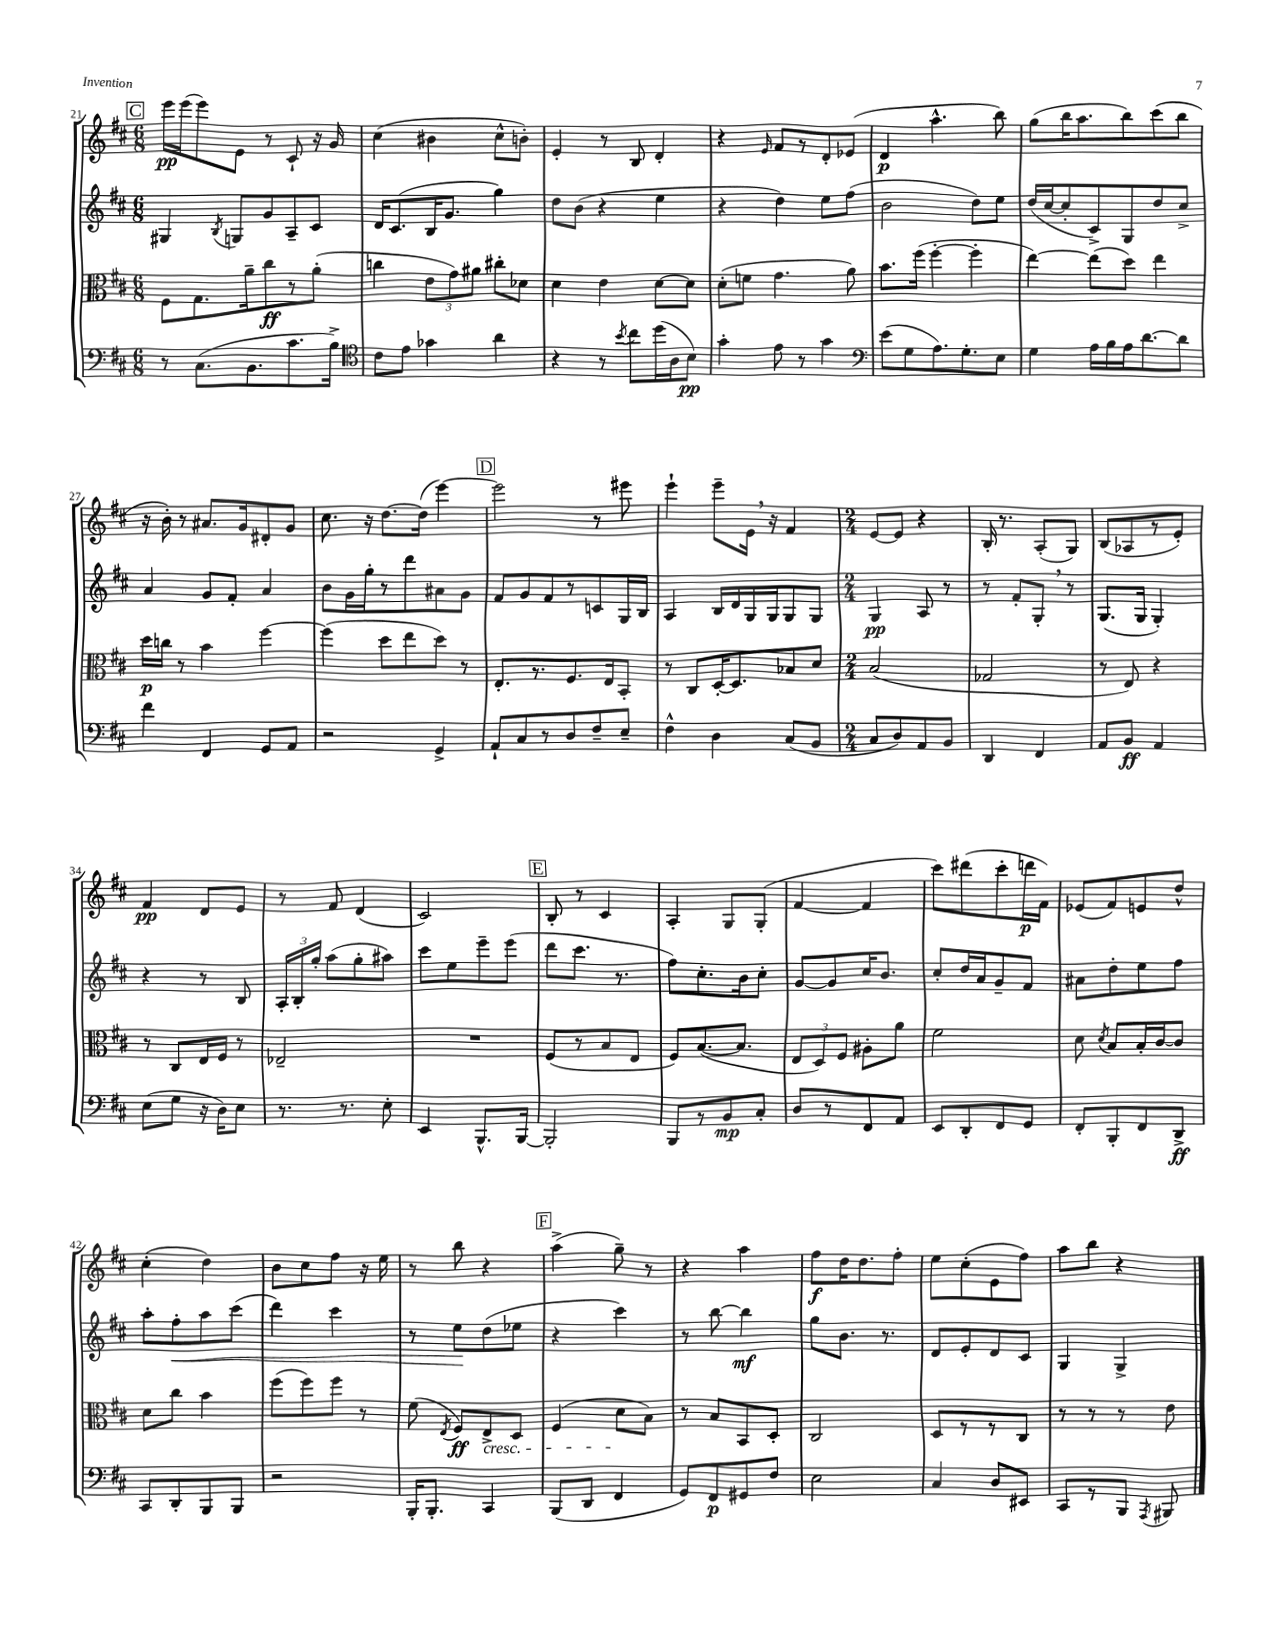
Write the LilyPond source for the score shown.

<<
\new StaffGroup <<
\new Staff = "s0" {
    \clef treble \key d \major \numericTimeSignature \time 6/8
    \autoBeamOff \mark \markup { \box "C" } e'''16[\pp e'''16( e'''8) e'8] r8 cis'8-! r16 g'16 |
    cis''4( bis'4 cis''8[-^ b'8]-.) |
    e'4-. r8 b8 d'4-. |
    r4 \grace { e'16 } fis'8[ r8 d'8-. ees'8]( |
    d'4\p a''4.-^ b''8) |
    g''8[( b''16 a''8. b''8) cis'''8( b''8] |
    r16 b'16-.) r8 ais'8.[ g'16 dis'8-. g'8] |
    cis''8. r16 d''8.[~ d''16]( e'''4~) |
    \mark \markup { \box "D" } e'''2 r8 eis'''8 |
    e'''4-! e'''8[-- e'16] \breathe r16 fis'4 |
    \numericTimeSignature \time 2/4 e'8[~ e'8] r4 |
    b16-. r8. a8[-.( g8]) |
    b8[( aes8 r8 e'8]-.) |
    fis'4\pp d'8[ e'8] |
    r8 fis'8 d'4( |
    cis'2) |
    \mark \markup { \box "E" } b8-. r8 cis'4 |
    a4-. g8[ g8]-.( |
    fis'4~ fis'4 |
    cis'''8[) dis'''8( cis'''8-. d'''16\p fis'16]) |
    ees'8[( fis'8) e'8 d''8]-^ |
    cis''4-.( d''4) |
    b'8[ cis''8 fis''8] r16 e''16 |
    r8 b''8 r4 |
    \mark \markup { \box "F" } a''4->( g''8--) r8 |
    r4 a''4 |
    fis''8[\f d''16 d''8. fis''8]-. |
    e''8[ cis''8-.( e'8 fis''8]) |
    a''8[ b''8] r4 \bar "|." |
}
\new Staff = "s1" {
    \clef treble \key d \major \numericTimeSignature \time 6/8
    \autoBeamOff \mark \markup { \box "C" } gis4 \acciaccatura { b8 } g8[ g'8 a8-- cis'8] |
    d'16[ cis'8.( b16 g'8.] g''4) |
    d''8[ b'8]( r4 e''4 |
    r4 d''4) e''8[ fis''8]( |
    b'2 d''8[) e''8] |
    d''16[( cis''16~ cis''8-. cis'8->) g8 d''8 cis''8]-> |
    a'4 g'8[ fis'8]-. a'4 |
    b'8[ g'16 g''16-. r8 d'''8 ais'8 g'8] |
    \mark \markup { \box "D" } fis'8[ g'8 fis'8 r8 c'8 g16 b16] |
    a4 b16[ d'16 g16 g16 g8 g8] |
    \numericTimeSignature \time 2/4 g4\pp a8 r8 |
    r8 fis'8[-. g8]-. \breathe r8 |
    g8.[( g16] g4-.) |
    r4 r8 b8 |
    \tuplet 3/2 { a16[-. b16-. g''16]-. } a''8[( g''8-. ais''8]) |
    cis'''8[ e''8 e'''8-- e'''8]( |
    \mark \markup { \box "E" } d'''8[ cis'''8.] r8. |
    fis''8[) cis''8.-. b'16 cis''8]-. |
    g'8[~ g'8 cis''16 b'8.] |
    cis''8[-. d''16 a'16 g'8-- fis'8] |
    ais'8[ d''8-. e''8 fis''8] |
    a''8[-. fis''8-.\< a''8 cis'''8]( |
    d'''4) cis'''4 |
    r8 e''8[\! d''8( ees''8] |
    \mark \markup { \box "F" } r4 cis'''4) |
    r8 b''8~ b''4\mf |
    g''8[ b'8.] r8. |
    d'8[ e'8-. d'8 cis'8] |
    g4 g4-> \bar "|." |
}
\new Staff = "s2" {
    \clef alto \key d \major \numericTimeSignature \time 6/8
    \autoBeamOff \mark \markup { \box "C" } fis8[ g8. a'16-- cis''8\ff r8 a'8]-.( |
    c''4 \tuplet 3/2 { e'8[ g'8) ais'8] } cis''8[-. des'8] |
    d'4 e'4 d'8[~ d'8] |
    d'8[-.( f'8] g'4. a'8) |
    b'8.[ fis''16]( fis''4~-. fis''4-. |
    e''4~) e''8[( d''8]) e''4 |
    d''16[\p c''16] r8 b'4 fis''4~ |
    fis''4( d''8[ e''8 d''8]) r8 |
    \mark \markup { \box "D" } e8.[-. r8. fis8. e16 b,8]-. |
    r8 cis8[ d16~-. d8. bes8 d'8] |
    \numericTimeSignature \time 2/4 b2( |
    ges2 |
    r8 e8) r4 |
    r8 cis8[ e16 fis16] r8 |
    ees2-- |
    R2 |
    \mark \markup { \box "E" } fis8[( r8 b8 e8] |
    fis8[) b8.~( b8.] |
    \tuplet 3/2 { e8[ d8) fis8] } ais8[-. a'8] |
    fis'2 |
    d'8 \acciaccatura { d'8 } b8[ b16-. cis'16~ cis'8] |
    d'8[ cis''8] b'4 |
    fis''8[( fis''8) fis''8] r8 |
    fis'8( \acciaccatura { e8 } fis8[\ff) e8->\cresc d8] |
    \mark \markup { \box "F" } fis4( d'8[\! b8]) |
    r8 b8[ b,8 d8]-. |
    cis2 |
    d8[ r8 r8 cis8] |
    r8 r8 r8 e'8 \bar "|." |
}
\new Staff = "s3" {
    \clef bass \key d \major \numericTimeSignature \time 6/8
    \autoBeamOff \mark \markup { \box "C" } r8 cis8.[( b,8. cis'8. b16]->) |
    \clef tenor cis'8[ e'8] ges'4 a'4 |
    r4 r8 \acciaccatura { b'8 } cis''8[ d''16( a16 b8]\pp) |
    g'4-. e'8 r8 g'4 |
    \clef bass e'8[( g8 a8.) g8.-. e8] |
    g4 a16[ b16 a16 d'8.~ d'8] |
    fis'4 fis,4 g,8[ a,8] |
    r2 g,4-> |
    \mark \markup { \box "D" } a,8[-! cis8 r8 d8 fis8-- e8]-- |
    fis4-^ d4 cis8[( b,8] |
    \numericTimeSignature \time 2/4 cis8[ d8) a,8 b,8] |
    d,4 fis,4 |
    a,8[ b,8]\ff a,4 |
    e8[( g8] r16 d16[) e8] |
    r8. r8. e8-. |
    e,4 b,,8.[-^ b,,16]~ |
    \mark \markup { \box "E" } b,,2-. |
    b,,8[ r8 b,8\mp cis8]-. |
    d8[ r8 fis,8 a,8] |
    e,8[ d,8-. fis,8 g,8] |
    fis,8[-. b,,8-. fis,8 d,8]->\ff |
    cis,8[ d,8-. b,,8 b,,8] |
    r2 |
    b,,16[-. b,,8.]-. cis,4 |
    \mark \markup { \box "F" } b,,8[( d,8] fis,4 |
    g,8[) fis,8\p gis,8 fis8] |
    e2 |
    cis4 d8[ eis,8] |
    cis,8[ r8 b,,8] \acciaccatura { a,,8 } bis,,8 \bar "|." |
}
>>
>>
\layout { \context { \Score currentBarNumber = #21 } }
